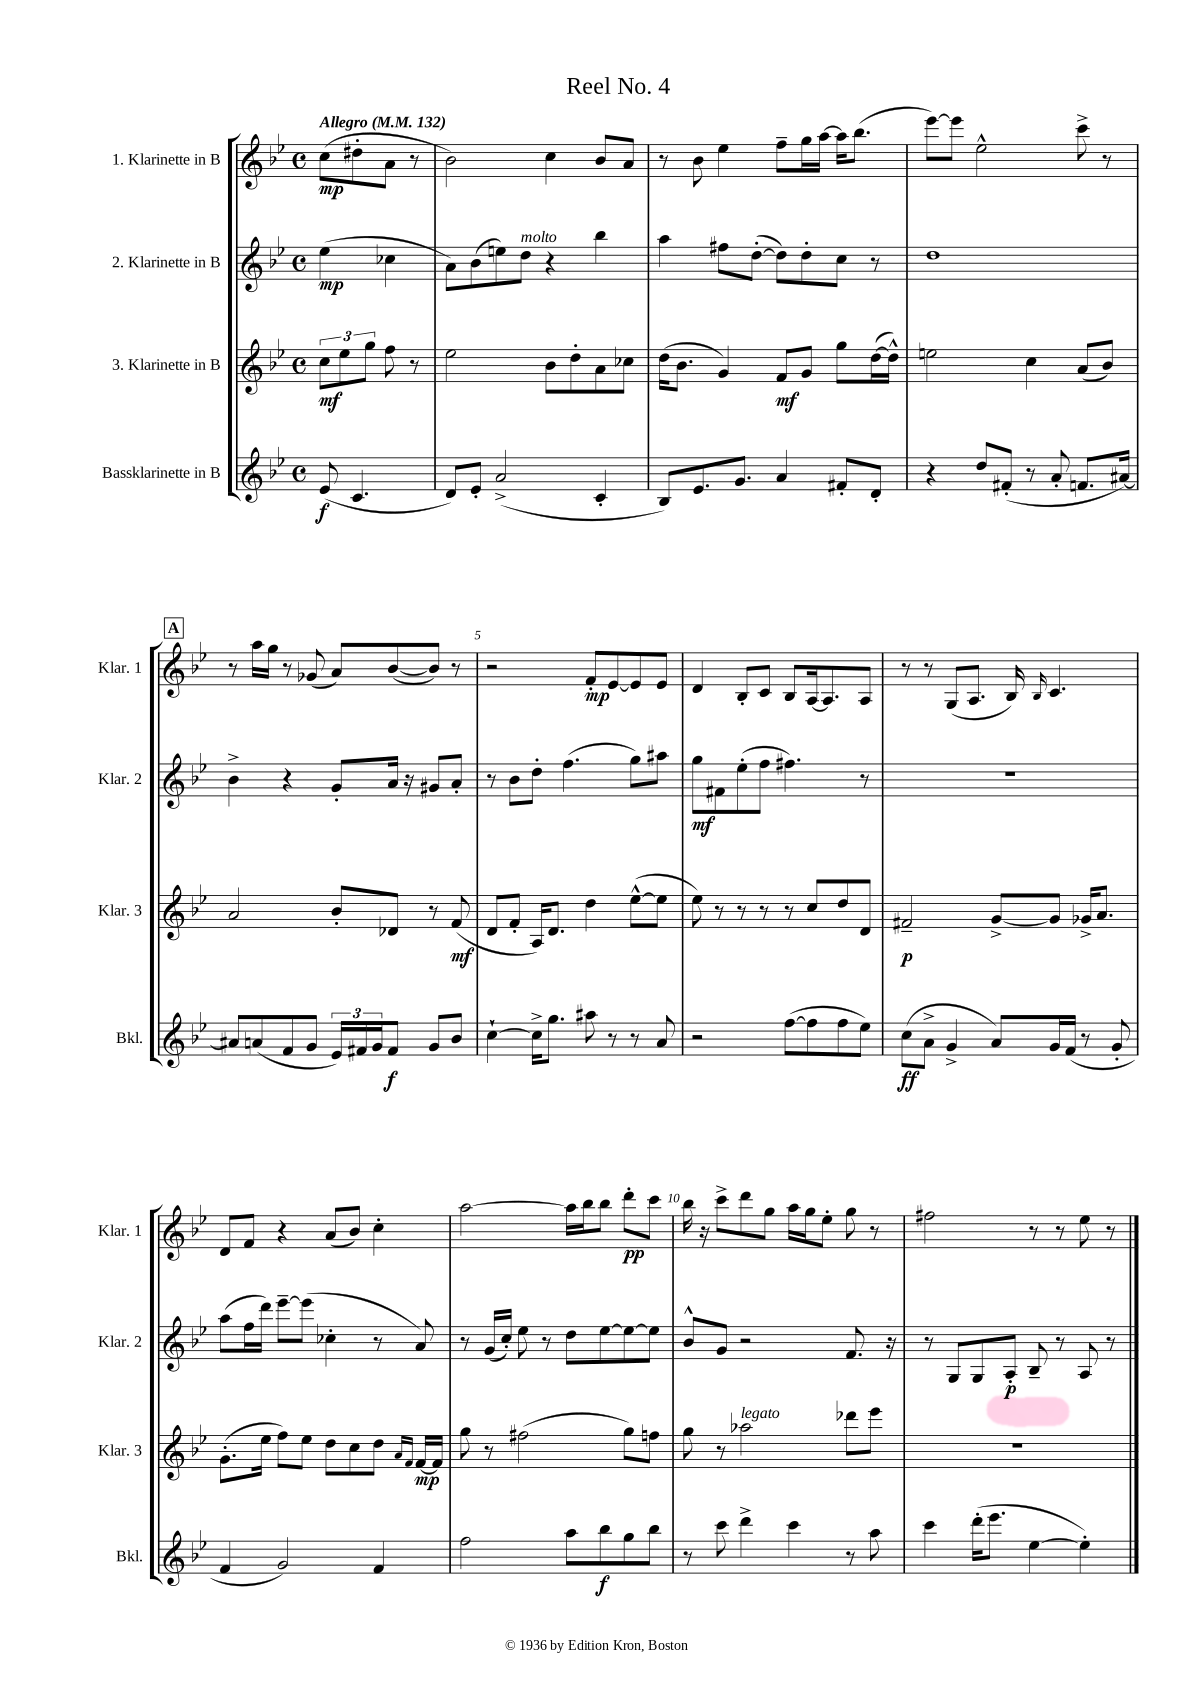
\header { title = "Reel No. 4" }
<<
\new StaffGroup <<
\new Staff = "s0" \with { instrumentName = "1. Klarinette in B" shortInstrumentName = "Klar. 1" } {
    \clef treble \key bes \major \defaultTimeSignature \time 4/4 \partial 2 \tempo "Allegro" 4 = 132
    c''8\mp( dis''8-. a'8 r8 |
    bes'2) c''4 bes'8 a'8 |
    r8 bes'8 ees''4 f''8-- g''16 a''16~ a''16 bes''8.( |
    ees'''8~) ees'''8 ees''2-^ c'''8-> r8 |
    \mark \markup { \box "A" } r8 a''16 g''16 r8 ges'8( a'8) bes'8~( bes'8) r8 |
    r2 f'8-.\mp ees'8~ ees'8 ees'8 |
    d'4 bes8-. c'8 bes8 a16~ a8. a8 |
    r8 r8 g8( a8. bes16) \grace { bes16 } c'4. |
    d'8 f'8 r4 a'8( bes'8) c''4-. |
    a''2~ a''16 bes''16 bes''8 d'''8-.\pp c'''8 |
    bes''16 r16 c'''8-> d'''8 g''8 a''16 g''16 ees''8-. g''8 r8 |
    fis''2 r8 r8 ees''8 r8 \bar "|." |
}
\new Staff = "s1" \with { instrumentName = "2. Klarinette in B" shortInstrumentName = "Klar. 2" } {
    \clef treble \key bes \major \defaultTimeSignature \time 4/4 \partial 2
    ees''4\mp( ces''4 |
    a'8) bes'8( e''8) d''8^\markup { \italic "molto" } r4 bes''4 |
    a''4 fis''8 d''8~-.( d''8) d''8-. c''8 r8 |
    d''1 |
    \mark \markup { \box "A" } bes'4-> r4 g'8-. a'16 r16 gis'8 a'8-. |
    r8 bes'8 d''8-. f''4.( g''8) ais''8 |
    g''8\mf fis'8 ees''8-.( f''8 fis''4.) r8 |
    R1 |
    a''8( f''16 d'''16) ees'''8~-- ees'''8( ces''4-. r8 a'8) |
    r8 g'16( c''16-.) ees''8 r8 d''8 ees''8~ ees''8~ ees''8 |
    bes'8-^ g'8 r2 f'8. r16 |
    r8 g8 g8 a8-.\p bes8-- r8 a8 r8 \bar "|." |
}
\new Staff = "s2" \with { instrumentName = "3. Klarinette in B" shortInstrumentName = "Klar. 3" } {
    \clef treble \key bes \major \defaultTimeSignature \time 4/4 \partial 2
    \tuplet 3/2 { c''8\mf ees''8 g''8 } f''8 r8 |
    ees''2 bes'8 d''8-. a'8 ces''8 |
    d''16( bes'8. g'4) f'8\mf g'8 g''8 d''16~( d''16-^) |
    e''2 c''4 a'8( bes'8) |
    \mark \markup { \box "A" } a'2 bes'8-. des'8 r8 f'8\mf( |
    d'8 f'8-. a16) d'8. d''4 ees''8~-^( ees''8 |
    ees''8) r8 r8 r8 r8 c''8 d''8 d'8 |
    fis'2--\p g'8~-> g'8 ges'16-> a'8. |
    g'8.-.( ees''16 f''8) ees''8 d''8 c''8 d''8 \grace { a'16 f'16 } f'16~\mp f'16 |
    g''8 r8 fis''2( g''8) f''8 |
    g''8 r8 aes''2^\markup { \italic "legato" } des'''8 ees'''8 |
    R1 \bar "|." |
}
\new Staff = "s3" \with { instrumentName = "Bassklarinette in B" shortInstrumentName = "Bkl." } {
    \clef treble \key bes \major \defaultTimeSignature \time 4/4 \partial 2
    ees'8\f( c'4. |
    d'8) ees'8-. a'2->( c'4-. |
    bes8) ees'8. g'8. a'4 fis'8-. d'8-. |
    r4 d''8 fis'8-.( r8 a'8-. f'8. ais'16~) |
    \mark \markup { \box "A" } ais'8 a'8( f'8 g'8 \tuplet 3/2 { ees'16) fis'16 g'16 } fis'8\f g'8 bes'8 |
    c''4~-! c''16-> g''8. ais''8 r8 r8 a'8 |
    r2 f''8~( f''8 f''8 ees''8) |
    c''8\ff( a'8-> g'4-> a'8) g'16 f'16( r8 g'8-. |
    f'4 g'2) f'4 |
    f''2 a''8 bes''8\f g''8 bes''8 |
    r8 c'''8 d'''4-> c'''4 r8 a''8 |
    c'''4 d'''16-.( ees'''8. ees''4~ ees''4-.) \bar "|." |
}
>>
>>
\layout { \context { \Score \override BarNumber.break-visibility = ##(#f #t #t) barNumberVisibility = #(every-nth-bar-number-visible 5) } }
